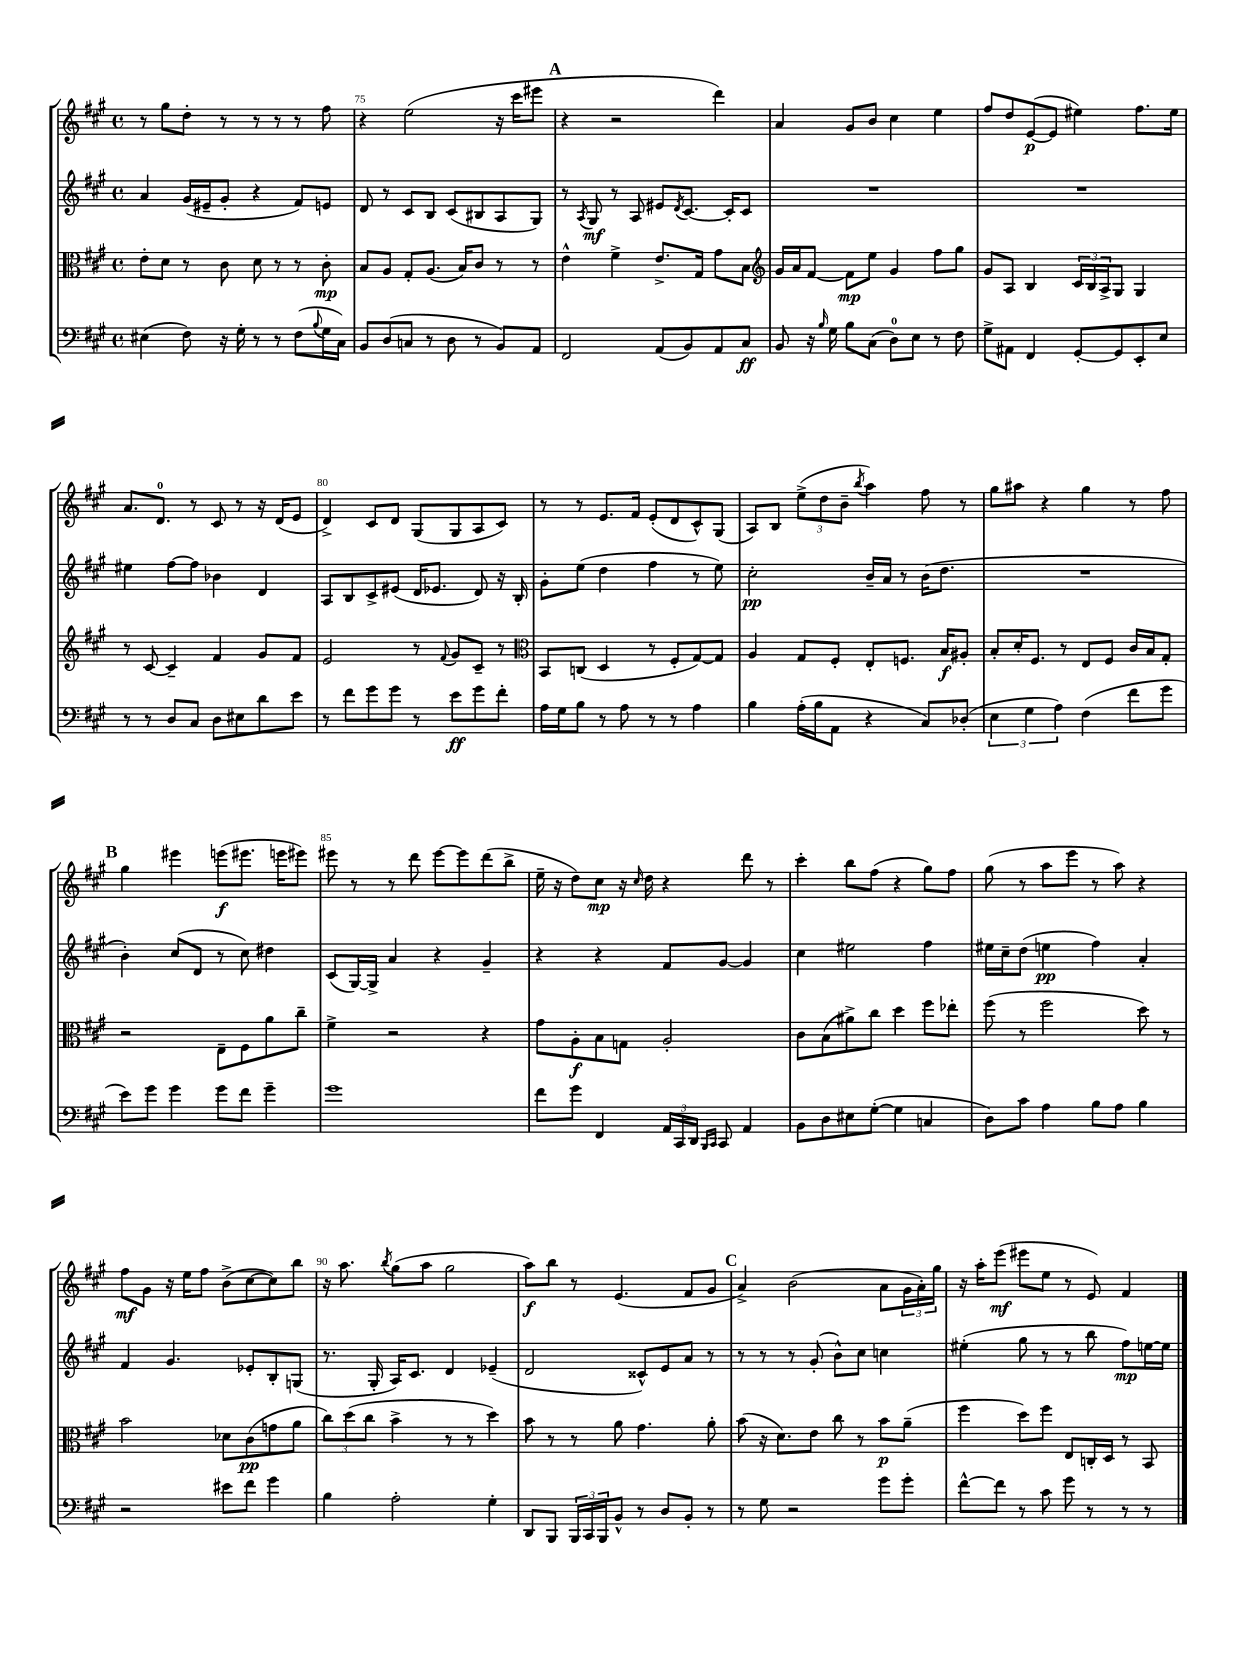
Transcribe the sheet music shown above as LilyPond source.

<<
\new StaffGroup <<
\new Staff = "s0" {
    \clef treble \key a \major \defaultTimeSignature \time 4/4
    r8 gis''8 d''8-. r8 r8 r8 r8 fis''8 |
    r4 e''2( r16 cis'''16 eis'''8 |
    \mark \markup { \bold "A" } r4 r2 d'''4) |
    a'4 gis'8 b'8 cis''4 e''4 |
    fis''8 d''8 e'8~\p( e'8 eis''4) fis''8. eis''16 |
    a'8. d'8.-0 r8 cis'8 r8 r16 d'16( e'8 |
    d'4->) cis'8 d'8 gis8( gis8 a8 cis'8) |
    r8 r8 e'8. fis'16 e'8-.( d'8 cis'8-^) gis8( |
    a8) b8 \tuplet 3/2 { e''8->( d''8 b'8-- } \acciaccatura { b''8 } a''4) fis''8 r8 |
    gis''8 ais''8 r4 gis''4 r8 fis''8 |
    \mark \markup { \bold "B" } gis''4 eis'''4 e'''8\f( eis'''8. e'''16 eis'''8) |
    eis'''8 r8 r8 d'''8 eis'''8~ eis'''8 d'''8( b''8-> |
    e''16-- r16 d''8) cis''8\mp r16 \grace { cis''16 } d''16 r4 d'''8 r8 |
    cis'''4-. b''8 fis''8( r4 gis''8) fis''8 |
    gis''8( r8 a''8 e'''8 r8 a''8) r4 |
    fis''8\mf gis'8 r16 e''16 fis''8 b'8->( cis''8~ cis''8) b''8 |
    r16 a''8. \acciaccatura { b''8 } gis''8( a''8 gis''2 |
    a''8\f) b''8 r8 e'4.( fis'8 gis'8 |
    \mark \markup { \bold "C" } a'4->) b'2( a'8 \tuplet 3/2 { gis'16 a'16-.) gis''16 } |
    r16 a''16-. e'''8\mf( eis'''8 e''8 r8 e'8) fis'4 \bar "|." |
}
\new Staff = "s1" {
    \clef treble \key a \major \defaultTimeSignature \time 4/4
    a'4 gis'16( eis'16-- gis'8-. r4 fis'8) e'8 |
    d'8 r8 cis'8 b8 cis'8( bis8 a8 gis8) |
    \mark \markup { \bold "A" } r8 \acciaccatura { a8 } gis8\mf r8 a8 eis'8 \acciaccatura { d'8 } cis'8.~ cis'16-. cis'8 |
    R1 |
    R1 |
    eis''4 fis''8~ fis''8 bes'4 d'4 |
    a8 b8 cis'8-> eis'8( d'16 ees'8. d'8) r16 b16-. |
    gis'8-. e''8( d''4 fis''4 r8 e''8) |
    cis''2-.\pp b'16-- a'16 r8 b'16( d''8. |
    R1 |
    \mark \markup { \bold "B" } b'4-.) cis''8( d'8 r8 cis''8) dis''4 |
    cis'8( gis16~) gis16-> a'4 r4 gis'4-- |
    r4 r4 fis'8 gis'8~ gis'4 |
    cis''4 eis''2 fis''4 |
    eis''16 cis''16-- d''8( e''4\pp fis''4) a'4-. |
    fis'4 gis'4. ees'8-. b8-. g8( |
    r8. gis16-. a16) cis'8. d'4 ees'4--( |
    d'2 cisis'8-^) e'8 a'8 r8 |
    \mark \markup { \bold "C" } r8 r8 r8 gis'8-.( b'8-^) cis''8 c''4 |
    eis''4-.( gis''8 r8 r8 b''8 fis''8\mp) e''16~ e''16 \bar "|." |
}
\new Staff = "s2" {
    \clef alto \key a \major \defaultTimeSignature \time 4/4
    e'8-. d'8 r8 cis'8 d'8 r8 r8 cis'8-.\mp |
    b8 a8 gis8-. a8.( b16) cis'8 r8 r8 |
    \mark \markup { \bold "A" } e'4-^ fis'4-> e'8.-> gis16 gis'8 b8 |
    \clef treble gis'16 a'16 fis'8~ fis'8\mp e''8 gis'4 fis''8 gis''8 |
    gis'8 a8 b4 \tuplet 3/2 { cis'16 b16 a16-> } gis8 gis4 |
    r8 cis'8~ cis'4-- fis'4 gis'8 fis'8 |
    e'2 r8 \appoggiatura { fis'8 } gis'8 cis'8-- r8 |
    \clef alto b,8 c8( d4 r8 fis8-. gis8~) gis8 |
    a4 gis8 fis8-. e8-. f8. b16\f ais8-. |
    b8-. d'16-. fis8. r8 e8 fis8 cis'16 b16 gis8-. |
    \mark \markup { \bold "B" } r2 e8-- fis8 a'8 cis''8-- |
    fis'4-> r2 r4 |
    gis'8 a8-.\f b8 g8 a2-. |
    cis'8 b8( ais'8->) cis''8 d''4 fis''8 ees''8-. |
    fis''8( r8 fis''2 d''8) r8 |
    b'2 des'8 cis'8\pp( g'8 a'8 |
    \tuplet 3/2 { cis''8) d''8( cis''8 } b'4-> r8 r8 d''4) |
    b'8 r8 r8 a'8 gis'4. a'8-. |
    \mark \markup { \bold "C" } b'8( r16 d'8.) e'8 cis''8 r8 b'8\p a'8--( |
    fis''4 d''8) fis''8 e8 c16-. d16 r8 b,8 \bar "|." |
}
\new Staff = "s3" {
    \clef bass \key a \major \defaultTimeSignature \time 4/4
    eis4( fis8) r16 gis16-. r8 r8 fis8( \appoggiatura { b8 } gis16 cis16) |
    b,8 d8( c8 r8 d8 r8 b,8) a,8 |
    \mark \markup { \bold "A" } fis,2 a,8( b,8) a,8 cis8\ff |
    b,8 r16 \grace { b16 } gis16 b8 cis8( d8-0) e8 r8 fis8 |
    gis8-> ais,8 fis,4 gis,8~-. gis,8 e,8-. e8 |
    r8 r8 d8 cis8 d8 eis8 d'8 e'8 |
    r8 fis'8 gis'8 gis'8 r8 e'8\ff gis'8 fis'8-. |
    a16 gis16 b8 r8 a8 r8 r8 a4 |
    b4 a16-.( b16 a,8 r4 cis8) des8-.( |
    \tuplet 3/2 { e4 gis4 a4) } fis4( fis'8 gis'8 |
    \mark \markup { \bold "B" } e'8) gis'8 gis'4 gis'8 fis'8 gis'4-- |
    gis'1 |
    fis'8 gis'8 fis,4 \tuplet 3/2 { a,16 cis,16 d,16 } \grace { b,,16 cis,16 } cis,8 a,4 |
    b,8 d8 eis8 gis8~-.( gis4 c4 |
    d8) cis'8 a4 b8 a8 b4 |
    r2 eis'8 fis'8 gis'4 |
    b4 a2-. gis4-. |
    d,8 b,,8 \tuplet 3/2 { b,,16 cis,16 b,,16 } b,8-^ r8 d8 b,8-. r8 |
    \mark \markup { \bold "C" } r8 gis8 r2 gis'8 gis'8-. |
    fis'8~-^ fis'8 r8 cis'8 gis'8 r8 r8 r8 \bar "|." |
}
>>
>>
\layout { \context { \Score currentBarNumber = #74 \override BarNumber.break-visibility = ##(#f #t #t) barNumberVisibility = #(every-nth-bar-number-visible 5) } }
